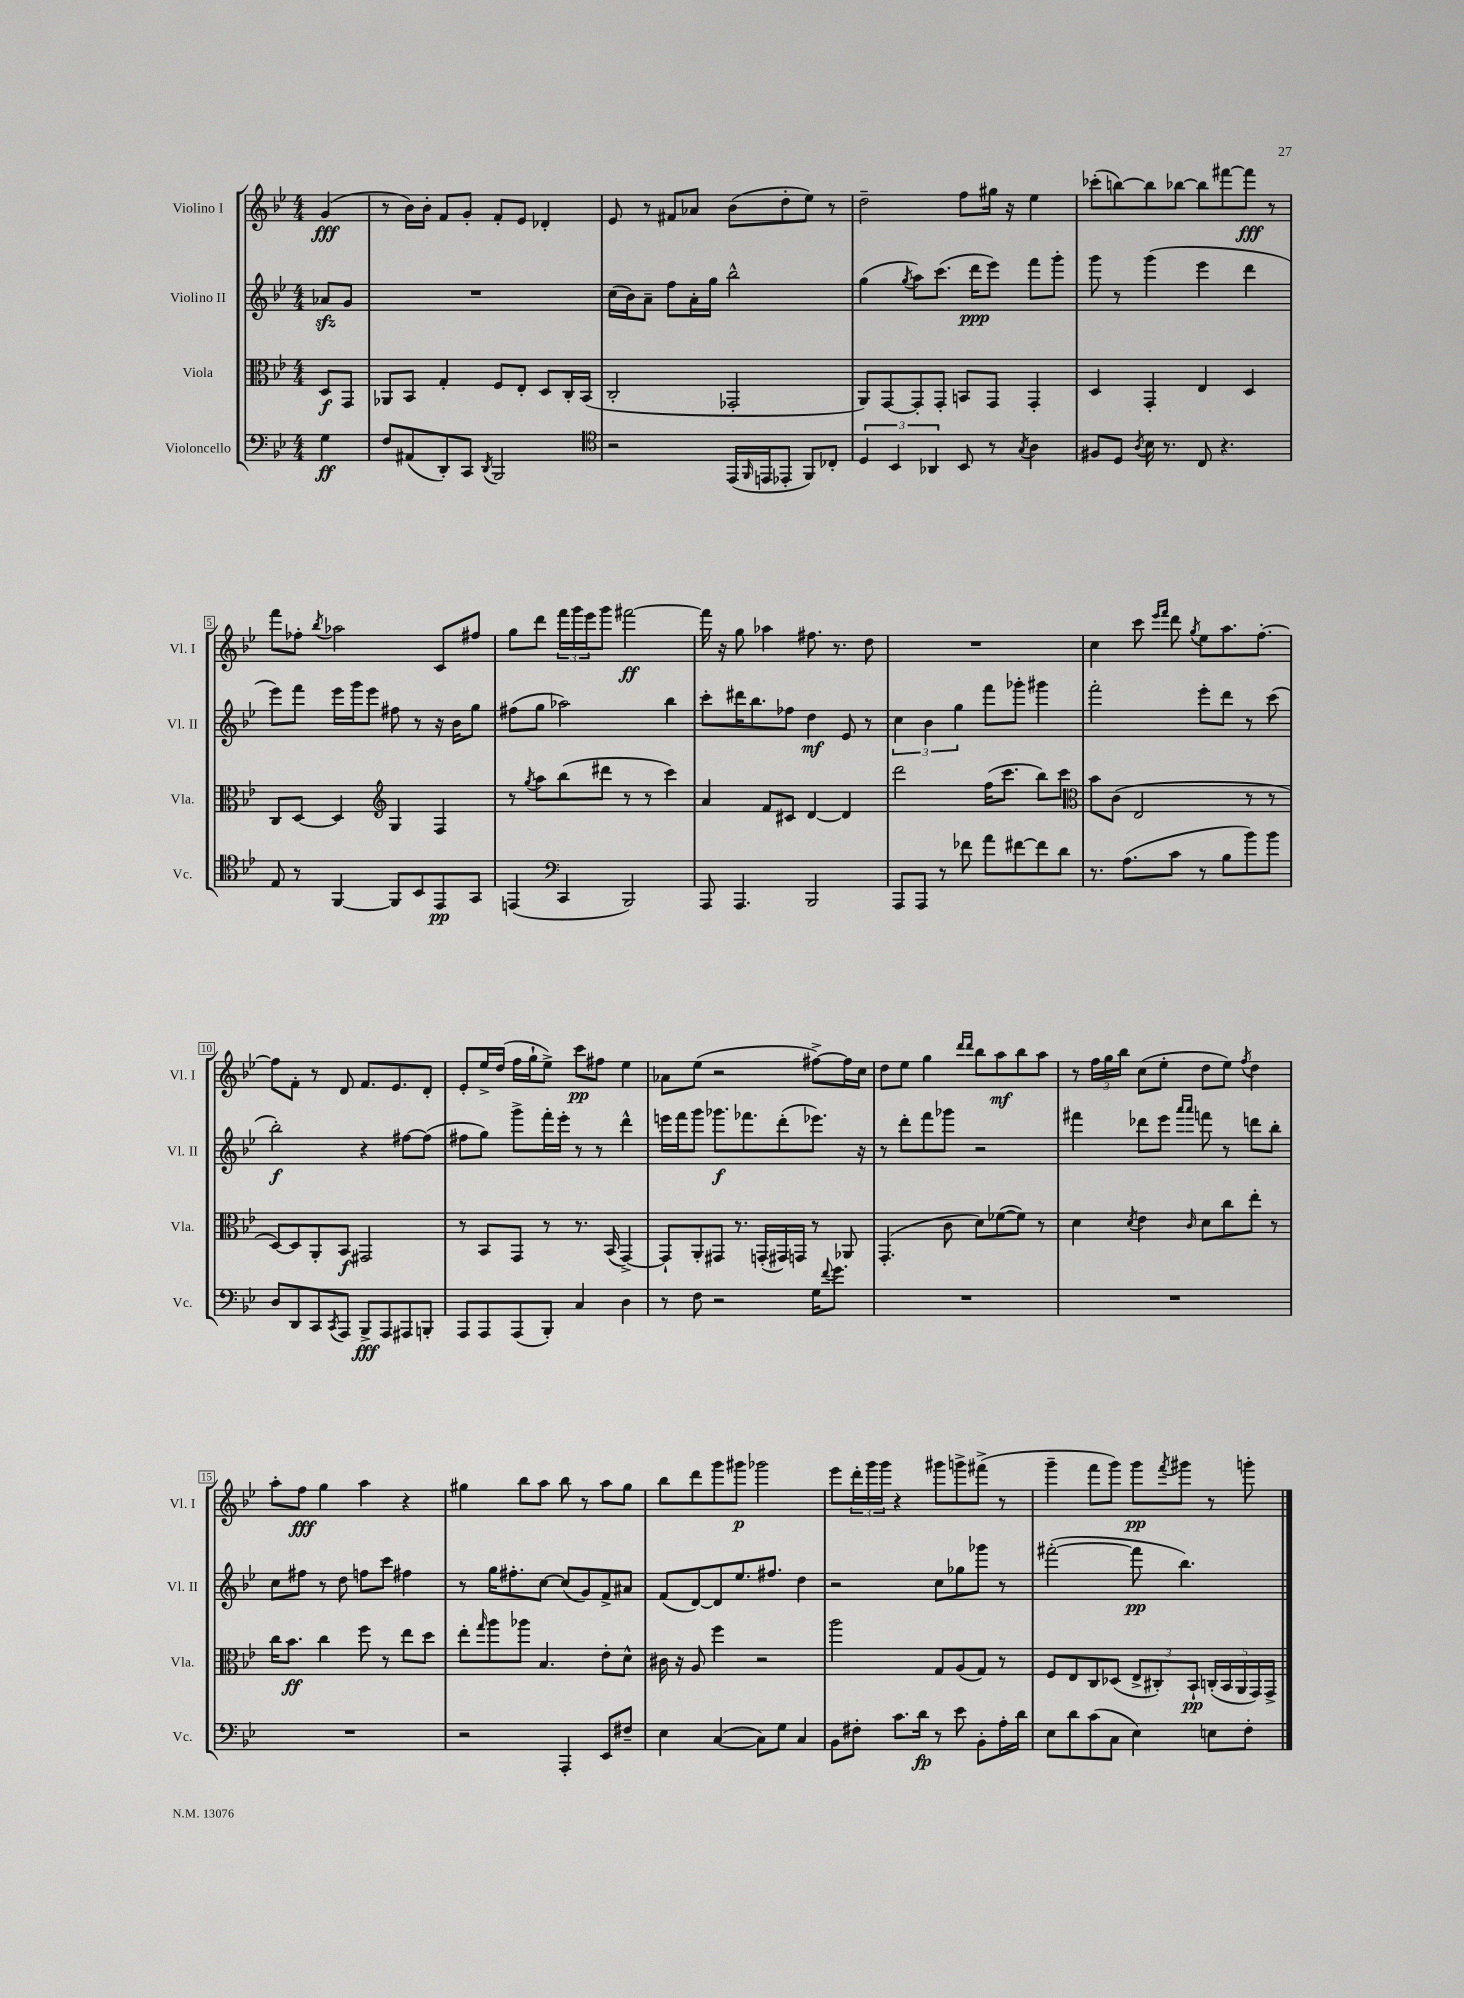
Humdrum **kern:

**kern	**kern	**kern	**kern
*staff4	*staff3	*staff2	*staff1
*clefF4	*clefC3	*clefG2	*clefG2
*k[b-e-]	*k[b-e-]	*k[b-e-]	*k[b-e-]
*M4/4	*M4/4	*M4/4	*M4/4
4G	8D	8a-	(4g
.	8GG	8g	.
=	=	=	=
8F	8AA-	1r	8r
(8AA#	8BB-	.	16b-)
.	.	.	16b-'
8DD')	4G'	.	8f
8CC	.	.	8g'
8qDD	.	.	.
2BBB-	8F	.	8f'
.	8E-'	.	8e-
.	8D	.	4d-'
.	16C'	.	.
.	(16BB-	.	.
=	=	=	=
*clefC4	*	*	*
2r	2C'	(16cc	8e-
.	.	16b-)	.
.	.	8a~	8r
.	.	8ff	8f#
.	.	16a'	8a-
.	.	16gg	.
(16EE-	2GG-'	2bb-^^	(8b-
16qqFF	.	.	.
16EE	.	.	.
8EE-'	.	.	8dd'
8FF)	.	.	8ee-)
8C-'	.	.	8r
=	=	=	=
6D	8AA)	(4gg	2dd~
.	[8GG	.	.
6BB-	.	.	.
.	.	8qgg	.
.	8GG']	8aa)	.
6AA-	.	.	.
.	8GG'	(8.ccc	.
8BB-	8BB	.	8ff
.	.	16ddd	.
8r	8GG	8eee-)	16gg#
.	.	.	16r
8qG	.	.	.
4A	4GG'	8fff	4ee-
.	.	8ggg'	.
=	=	=	=
8F#	4D	8ggg	(8ccc-'
8D	.	8r	[8bb)
8qA	.	.	.
16B-	4GG'	(4ggg	8bb]
8.r	.	.	.
.	.	.	[8bb-
8C	4E-	4eee-	8bb-]
4.r	.	.	[8fff#
.	4D	4ddd	8fff#]
.	.	.	8r
=	=	=	=
8E-	8C	8eee-)	8fff
8r	[8D	8fff	8ff-'
.	.	.	8qbb-
[4FF	4D]	16eee-	2aa-
.	.	16ggg	.
.	.	8eee-	.
*	*clefG2	*	*
8FF]	4G	8ff#	.
8BB-	.	8r	.
8EE-	4F	16r	8c
.	.	16b-	.
8GG	.	8gg	8ff#
=	=	=	=
(4EE	8r	(8ff#	8gg
.	8qgg	.	.
.	8aa	8gg	8ddd
*clefF4	*	*	*
4CC	(8bb-	2aa-)	24fff
.	.	.	24ggg
.	.	.	24eee-
.	8ddd#	.	8ggg
2BBB-)	8r	.	[2fff#
.	8r	.	.
.	4ccc)	4bb-	.
=	=	=	=
8AAA	4a	8ccc'	16fff#]
.	.	.	16r
4.AAA	.	16ddd#	8gg
.	.	8.bb-	.
.	8f	.	4aa-
.	8c#	8ff-	.
2BBB-	[4d	4dd	8.ff#
.	.	.	8.r
.	4d]	8e-	.
.	.	8r	8dd
=	=	=	=
8AAA	2ddd	6cc	1r
8AAA	.	.	.
.	.	6b-	.
8r	.	.	.
.	.	6gg	.
8f-	.	.	.
8a	(16ff	8fff	.
.	8.ccc	.	.
[8f#	.	8ggg-'	.
8f#]	8bb-)	4ggg#	.
8d	8ccc	.	.
=	=	=	=
*	*clefC3	*	*
8.r	8b-	2fff'	4cc
.	(8c	.	.
(8.A	.	.	.
.	2E-	.	8ccc
.	.	.	16qqeee-
.	.	.	16qqfff
8c	.	.	8ddd
.	.	.	8qgg
8r	.	8eee-'	8ee-
8B-	.	8ddd	8.aa
8b-)	8r	8r	.
.	.	.	[8.ff'
8b-	8r	(8ccc	.
=	=	=	=
8D	[8D)	2bb-')	8ff]
8DD	8D]	.	8f'
8CC	8AA'	.	8r
8qCC	.	.	.
8AAA	8BB-	.	8d
8BBB-^	2GG#	4r	8.f
8AAA	.	.	.
.	.	.	8.e-
8AAA#	.	[8ff#	.
8BBB'	.	(8ff#]	8d'
=	=	=	=
8AAA	8r	8ff#	8e-'
8AAA	8BB-	8gg)	16ee-^
.	.	.	(16dd
(8AAA	8GG	8ggg^	16ff
.	.	.	16gg`
8BBB-')	8r	16fff'	8ee-^)
.	.	16eee-'	.
4C	8.r	8r	8ccc
.	.	8r	8ff#
.	(16BB-	.	.
4D	[4GG^)	4ddd^^	4ee-
=	=	=	=
8r	8GG`]	16eee	8a-
.	.	16fff	.
8F	8AA'	8ggg	(8ee-
2r	8GG#	8.ggg-	2r
.	8.r	.	.
.	.	8.fff-	.
.	(16GG'	.	.
.	16GG#)	(8ddd'	.
.	16GG	.	.
16G	8r	8.eee-)	[8ff#^)
8qqf	.	.	.
8.g	.	.	.
.	8AA-	.	16ff#]
.	.	16r	16cc
=	=	=	=
1r	(4.GG'	8r	8dd
.	.	8ddd'	8ee-
.	.	8fff	4gg
.	8c	8ggg-	.
.	.	.	16qqddd
.	.	.	16qqddd
.	8d)	2r	8bb-
.	([8f-	.	8aa
.	8f-])	.	8bb-
.	8r	.	8aa
=	=	=	=
1r	4d	4fff#	8r
.	.	.	24ff
.	.	.	24gg
.	.	.	24bb-
.	8qd	.	.
.	4e-	8ddd-	(8cc
.	.	8eee-	8ee-'
.	.	16qqaaa	.
.	16qqc	16qqaaa	.
.	8d	8fff	8dd
.	8cc	8r	8ee-)
.	.	.	8qff
.	8ee-'	8ddd	4dd
.	8r	8bb-'	.
=	=	=	=
1r	16cc	8cc	8aa'
.	8.b-	.	.
.	.	8ff#	8ff
.	4cc	8r	4gg
.	.	8dd	.
.	8ff	8ff	4aa
.	8r	8ccc	.
.	8ee-	4ff#	4r
.	8dd	.	.
=	=	=	=
2r	8ee-'	8r	4gg#
.	16qqgg	.	.
.	8aa	16gg	.
.	.	8.ff#'	.
.	8aa-	.	8bb-
.	4.B-	[8cc	8aa
4AAA'	.	(8cc]	8bb-
.	.	8g)	8r
8EE-	8e-'	8f^	8aa
8F#~	8d^^	8a#	8gg#
=	=	=	=
4E-	16c#	(8f	8bb-
.	16r	.	.
.	8A	[8d)	8ddd
([4C	4ff	8d]	8ggg
.	.	8.ee-	8ggg#
8C])	2r	.	2ggg-
.	.	8.ff#	.
8G	.	.	.
4C	.	4dd	.
=	=	=	=
8BB-	2aa	2r	8eee-
8F#'	.	.	24ddd'
.	.	.	24ggg
.	.	.	24ggg
8.c	.	.	4r
16d	.	.	.
8r	8G	8cc	8ggg#
8e-	(8A	8gg-	8ggg^
8BB-'	8G)	8ggg-	(8fff#^
16A'	8r	8r	8r
16d	.	.	.
=	=	=	=
8E-	8F	([2fff#'	4ggg~
8d	8E-	.	.
(8c	8C	.	8fff
8C	(8D-	.	8ggg)
4E-)	12E-^	8fff#]	8ggg
.	12C#')	.	.
.	.	.	8qfff
.	.	4.bb-)	8ggg#
.	12BB-`	.	.
8E	(20C'	.	8r
.	20BB-	.	.
.	20AA	.	.
8F'	.	.	8ggg'
.	20GG)	.	.
.	20GG^	.	.
==	==	==	==
*-	*-	*-	*-
